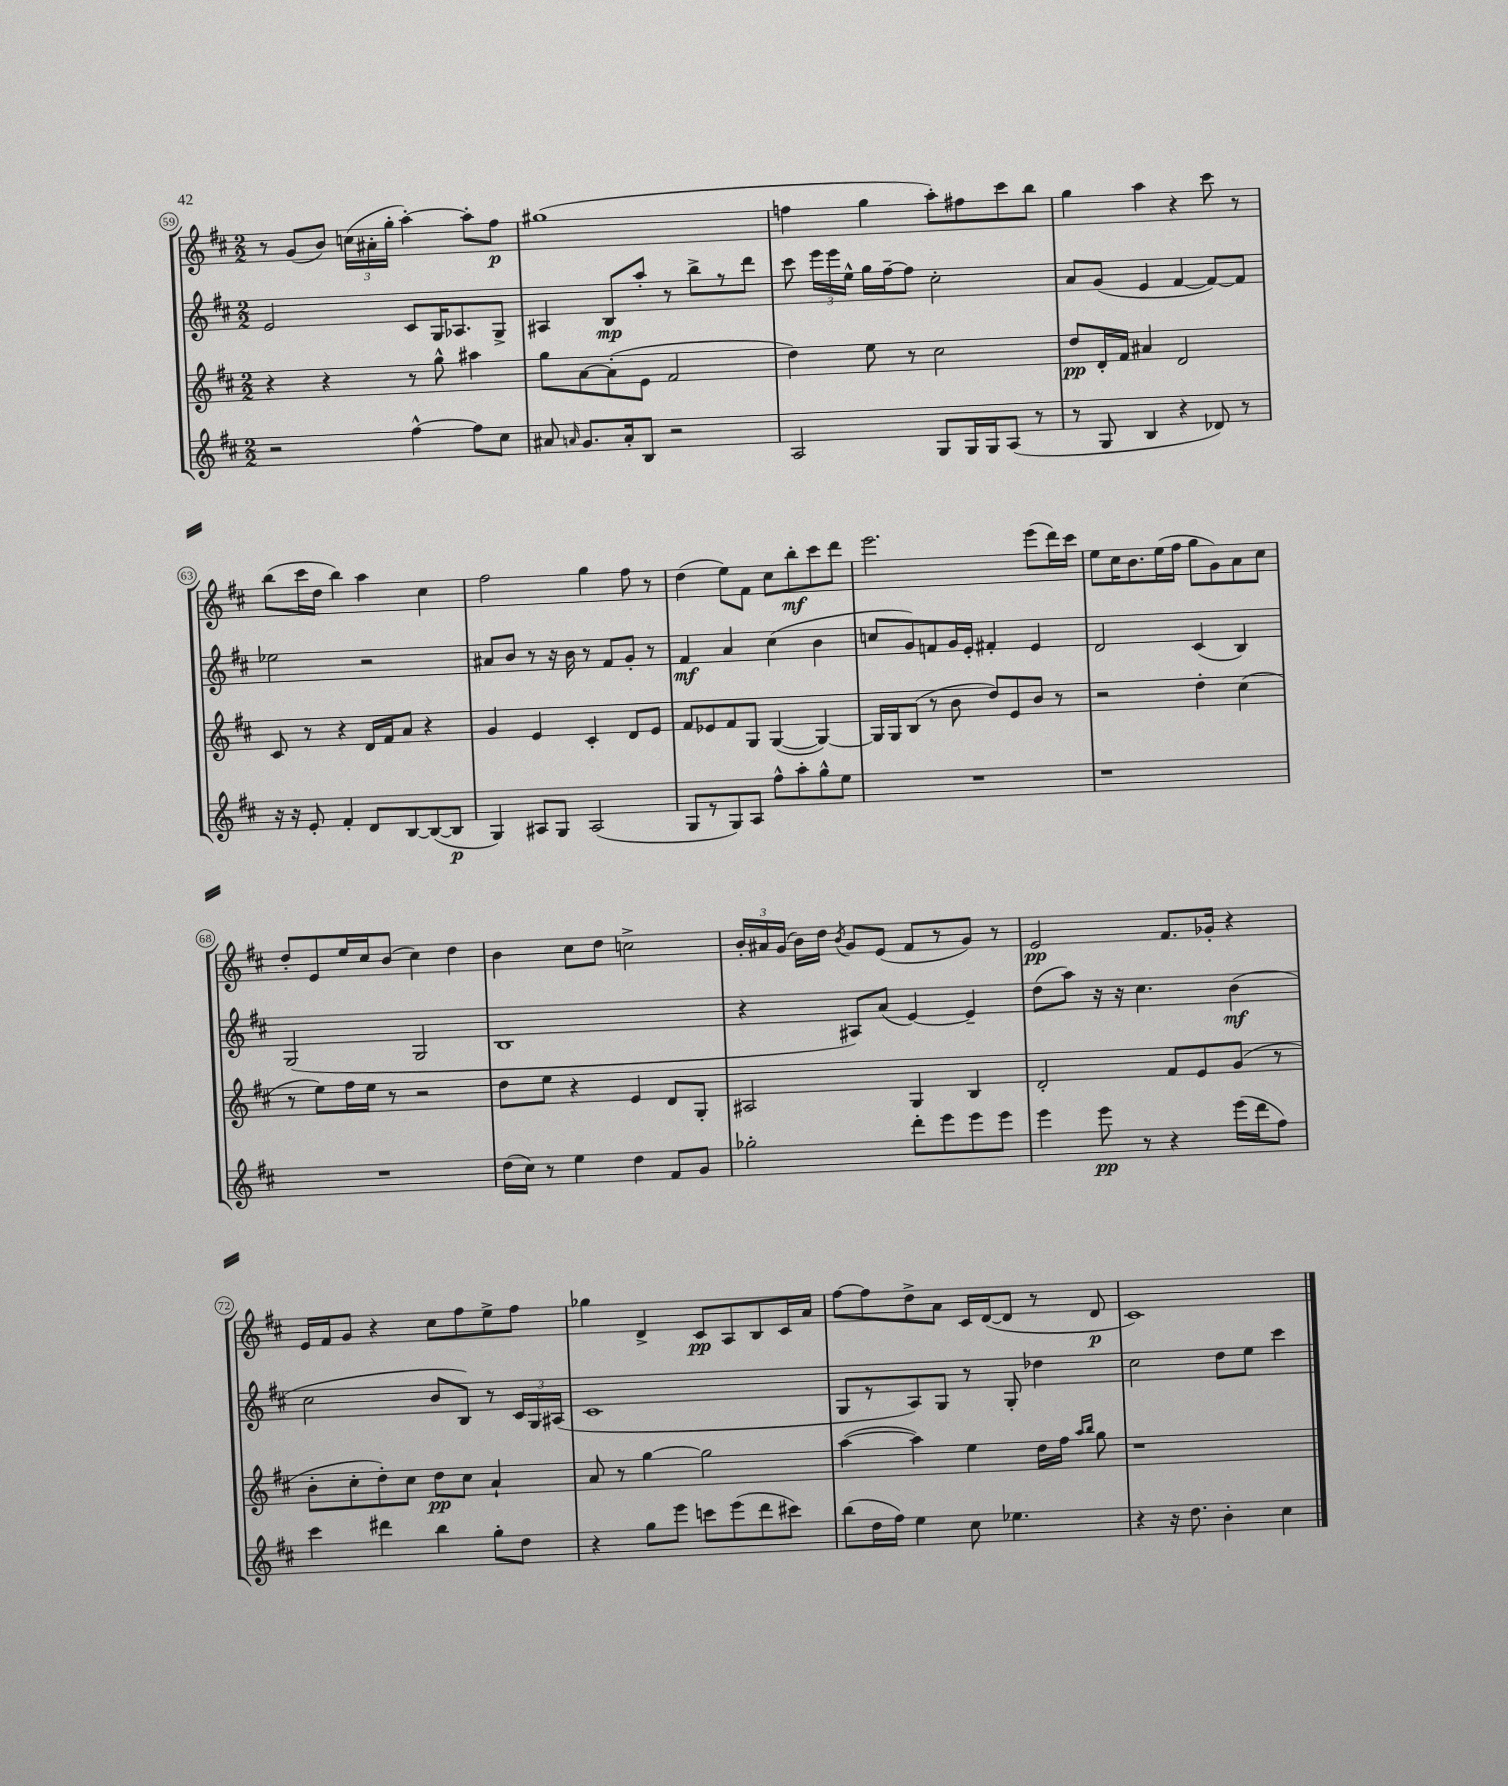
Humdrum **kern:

**kern	**dynam	**kern	**dynam	**kern	**dynam	**kern	**dynam
*part4	*part4	*part3	*part3	*part2	*part2	*part1	*part1
*staff4	*staff4	*staff3	*staff3	*staff2	*staff2	*staff1	*staff1
*clefG2	*	*clefG2	*	*clefG2	*	*clefG2	*
*k[f#c#]	*	*k[f#c#]	*	*k[f#c#]	*	*k[f#c#]	*
*M2/2	*	*M2/2	*	*M2/2	*	*M2/2	*
=59	=59	=59	=59	=59	=59	=59	=59
2r	.	4r	.	2e/	.	8r	.
.	.	.	.	.	.	(8g/L	.
.	.	4r	.	.	.	8b/J)	.
.	.	.	.	.	.	(24ccn\LL	.
.	.	.	.	.	.	24a#X'\	.
.	.	.	.	.	.	24gg'\JJ	.
[4ff#^^\	.	8r	.	8c#/L	.	[4aa'\)	.
.	.	8gg^^\	.	16G/K	.	.	.
.	.	.	.	8.A-X/	.	.	.
8ff#\L]	.	4aa#X\	.	.	.	8aa'\L]	.
8cc#\J	.	.	.	8G^/J	.	8ff#\J	p
=60	=60	=60	=60	=60	=60	=60	=60
8a#X/	.	8gg\L	.	4A#X/	.	(1gg#X	.
16qqan/	.	.	.	.	.	.	.
8.g/L	.	[8a\	.	.	.	.	.
.	.	(8a'\]	.	8B/L	mp	.	.
16a'/k	.	.	.	.	.	.	.
8B/J	.	8e\J	.	8aa'/J	.	.	.
2r	.	2f#/	.	8r	.	.	.
.	.	.	.	8bb^\L	.	.	.
.	.	.	.	8r	.	.	.
.	.	.	.	8ddd\J	.	.	.
=61	=61	=61	=61	=61	=61	=61	=61
2A/	.	4dd\)	.	8ccc#\	.	4ffn\	.
.	.	.	.	24eee\LL	.	.	.
.	.	.	.	24eee\	.	.	.
.	.	.	.	24ee^^\JJ	.	.	.
.	.	8ee\	.	16gg\LL	.	4gg\	.
.	.	.	.	[16ff#~\J	.	.	.
.	.	8r	.	8ff#\J]	.	.	.
8G/L	.	2cc#\	.	2cc#'\	.	8aa'\L)	.
16G/L	.	.	.	.	.	8ff#X\	.
16G/J	.	.	.	.	.	.	.
(8A/J	.	.	.	.	.	8ccc#\	.
8r	.	.	.	.	.	8bb\J	.
=62	=62	=62	=62	=62	=62	=62	=62
8r	.	8dd/L	pp	8a/L	.	4gg\	.
8G/	.	16d'/L	.	(8g/J	.	.	.
.	.	16f#/JJ	.	.	.	.	.
4B/	.	4a#X/	.	4e/	.	4aa\	.
4r	.	2d/	.	[4f#/	.	4r	.
8d-X/)	.	.	.	8f#/L_)	.	8ccc#\	.
8r	.	.	.	8f#/J]	.	8r	.
!!LO:LB:g=z
=63	=63	=63	=63	=63	=63	=63	=63
16r	.	8c#/	.	2ee-X\	.	(8bb\L	.
16r	.	.	.	.	.	.	.
8e'/	.	8r	.	.	.	16ccc#\L	.
.	.	.	.	.	.	16dd\JJ	.
4f#'/	.	4r	.	.	.	4bb\)	.
8d/L	.	16d/LL	.	2r	.	4aa\	.
.	.	16f#/J	.	.	.	.	.
[8B/	.	8a/J	.	.	.	.	.
(8B/_	.	4r	.	.	.	4cc#\	.
8B/J]	p	.	.	.	.	.	.
=64	=64	=64	=64	=64	=64	=64	=64
4G/)	.	4g/	.	8a#X/L	.	2ff#\	.
.	.	.	.	8b/J	.	.	.
8A#X/L	.	4e/	.	8r	.	.	.
8G/J	.	.	.	16r	.	.	.
.	.	.	.	16b\	.	.	.
(2A#/	.	4c#'/	.	8r	.	4gg\	.
.	.	.	.	8f#/L	.	.	.
.	.	8d/L	.	8g'/J	.	8ff#\	.
.	.	8e/J	.	8r	.	8r	.
=65	=65	=65	=65	=65	=65	=65	=65
8G/L	.	8f#/L	.	4f#/	mf	(4dd\	.
8r	.	8e-X/	.	.	.	.	.
8G/)	.	8f#/	.	4a/	.	8ee\L)	.
8A/J	.	8G/J	.	.	.	8f#\J	.
8ff#^^\L	.	([4G/	.	(4cc#\	.	8cc#\L	.
8aa'\	.	.	.	.	.	8bb'\	mf
8gg^^\	.	4G/_)	.	4b\	.	8ccc#\	.
8ee\J	.	.	.	.	.	8ddd\J	.
=66	=66	=66	=66	=66	=66	=66	=66
1r	.	16G/LL]	.	8ccn/L	.	2.eee\	.
.	.	16G/J	.	.	.	.	.
.	.	(8B/J	.	8g/)	.	.	.
.	.	8r	.	8fn/	.	.	.
.	.	8b\	.	16g/L	.	.	.
.	.	.	.	16e'/JJ	.	.	.
.	.	8dd/L)	.	4f#X'/	.	.	.
.	.	8e/	.	.	.	.	.
.	.	8b/J	.	4e/	.	(8eee\L	.
.	.	8r	.	.	.	16ddd\L)	.
.	.	.	.	.	.	16ccc#\JJ	.
=67	=67	=67	=67	=67	=67	=67	=67
1r	.	2r	.	2d/	.	8ee\L	.
.	.	.	.	.	.	16cc#\K	.
.	.	.	.	.	.	8.b\	.
.	.	.	.	.	.	(16ee\L	.
.	.	.	.	.	.	16ff#\JJ	.
.	.	4dd'\	.	(4c#/	.	8gg\L	.
.	.	.	.	.	.	8g\)	.
.	.	(4cc#\	.	4B/)	.	8a\	.
.	.	.	.	.	.	8cc#\J	.
!!LO:LB:g=z
=68	=68	=68	=68	=68	=68	=68	=68
1r	.	8r	.	(2G/	.	8dd'/L	.
.	.	8ee\L)	.	.	.	8e/	.
.	.	16ff#\L	.	.	.	16ee/L	.
.	.	16ee\JJ	.	.	.	16cc#/J	.
.	.	8r	.	.	.	(8b/J	.
.	.	2r	.	2G/	.	4cc#\)	.
.	.	.	.	.	.	4dd\	.
=69	=69	=69	=69	=69	=69	=69	=69
(16dd\LL	.	8dd\L	.	1B	.	4b\	.
16cc#\JJ)	.	.	.	.	.	.	.
8r	.	8ee\J	.	.	.	.	.
4ee\	.	4r	.	.	.	8cc#\L	.
.	.	.	.	.	.	8dd\J	.
4dd\	.	4e/	.	.	.	2ccn^\	.
8f#/L	.	8d/L	.	.	.	.	.
8g/J	.	8G'/J	.	.	.	.	.
=70	=70	=70	=70	=70	=70	=70	=70
2gg-X'\	.	2A#X/	.	4r	.	24b'/LL	.
.	.	.	.	.	.	24a#X/	.
.	.	.	.	.	.	(24g/JJ	.
.	.	.	.	.	.	16b\LL)	.
.	.	.	.	.	.	16dd\JJ	.
.	.	.	.	.	.	8qb/	.
.	.	.	.	8A#X/L)	.	8g/L	.
.	.	.	.	(8a/J	.	(8e/J	.
8ddd'\L	.	4G/	.	[4e/)	.	8f#/L	.
8eee\	.	.	.	.	.	8r	.
8eee\	.	4B/	.	4e~/]	.	8g/J)	.
8eee\J	.	.	.	.	.	8r	.
=71	=71	=71	=71	=71	=71	=71	=71
4eee\	.	2d'/	.	(8dd\L	.	2e/	pp
.	.	.	.	8aa\J)	.	.	.
8eee\	pp	.	.	16r	.	.	.
.	.	.	.	16r	.	.	.
8r	.	.	.	4.cc#\	.	.	.
4r	.	8f#/L	.	.	.	8.f#/L	.
.	.	8e/	.	.	.	.	.
.	.	.	.	.	.	16g-X'/Jk	.
(16eee\LL	.	(8g/J	.	(4b\	mf	4r	.
16ddd\J	.	.	.	.	.	.	.
8ff#\J)	.	8r	.	.	.	.	.
!!LO:LB:g=z
=72	=72	=72	=72	=72	=72	=72	=72
4ccc#\	.	8b'\L	.	2cc#\	.	16e/LL	.
.	.	.	.	.	.	16f#/J	.
.	.	8cc#'\	.	.	.	8g/J	.
4ddd#X\	.	8dd'\)	.	.	.	4r	.
.	.	8cc#\J	.	.	.	.	.
4bb\	.	8dd\L	pp	8b/L	.	8cc#\L	.
.	.	8cc#\J	.	8B/J)	.	8ff#\	.
8gg'\L	.	4a`/	.	8r	.	8ee^\	.
8dd\J	.	.	.	24c#/LL	.	8ff#\J	.
.	.	.	.	24G/	.	.	.
.	.	.	.	(24A#X/JJ	.	.	.
=73	=73	=73	=73	=73	=73	=73	=73
4r	.	8a/	.	1c#	.	4gg-X\	.
.	.	8r	.	.	.	.	.
8gg\L	.	[4gg\	.	.	.	4d^/	.
8eee\J	.	.	.	.	.	.	.
8cccn\L	.	2gg\]	.	.	.	8c#/L	pp
(8eee\	.	.	.	.	.	8A/	.
8ddd\	.	.	.	.	.	8B/	.
8ccc#X\J)	.	.	.	.	.	16c#/L	.
.	.	.	.	.	.	16a/JJ	.
=74	=74	=74	=74	=74	=74	=74	=74
(8bb\L	.	([4aa\	.	8G/L	.	[8ff#\L	.
16dd\L	.	.	.	8r	.	8ff#\]	.
16ff#\JJ)	.	.	.	.	.	.	.
4ee\	.	4aa\])	.	8A/)	.	8dd^\	.
.	.	.	.	8G/J	.	8a\J	.
8cc#\	.	4ee\	.	8r	.	16c#/LL	.
.	.	.	.	.	.	([16d/J	.
4.ee-X\	.	.	.	8G'/	.	8d/J]	.
.	.	16dd\LL	.	4dd-X\	.	8r	.
.	.	16ff#\JJ	.	.	.	.	.
.	.	16qqaa/LL	.	.	.	.	.
.	.	16qqbb/JJ	.	.	.	.	.
.	.	8gg\	.	.	.	8d/	p
=75	=75	=75	=75	=75	=75	=75	=75
4r	.	1r	.	2cc#\	.	1c#)	.
16r	.	.	.	.	.	.	.
8.dd\	.	.	.	.	.	.	.
4b'\	.	.	.	8dd\L	.	.	.
.	.	.	.	8ee\J	.	.	.
4cc#\	.	.	.	4ccc#\	.	.	.
==	==	==	==	==	==	==	==
*-	*-	*-	*-	*-	*-	*-	*-
